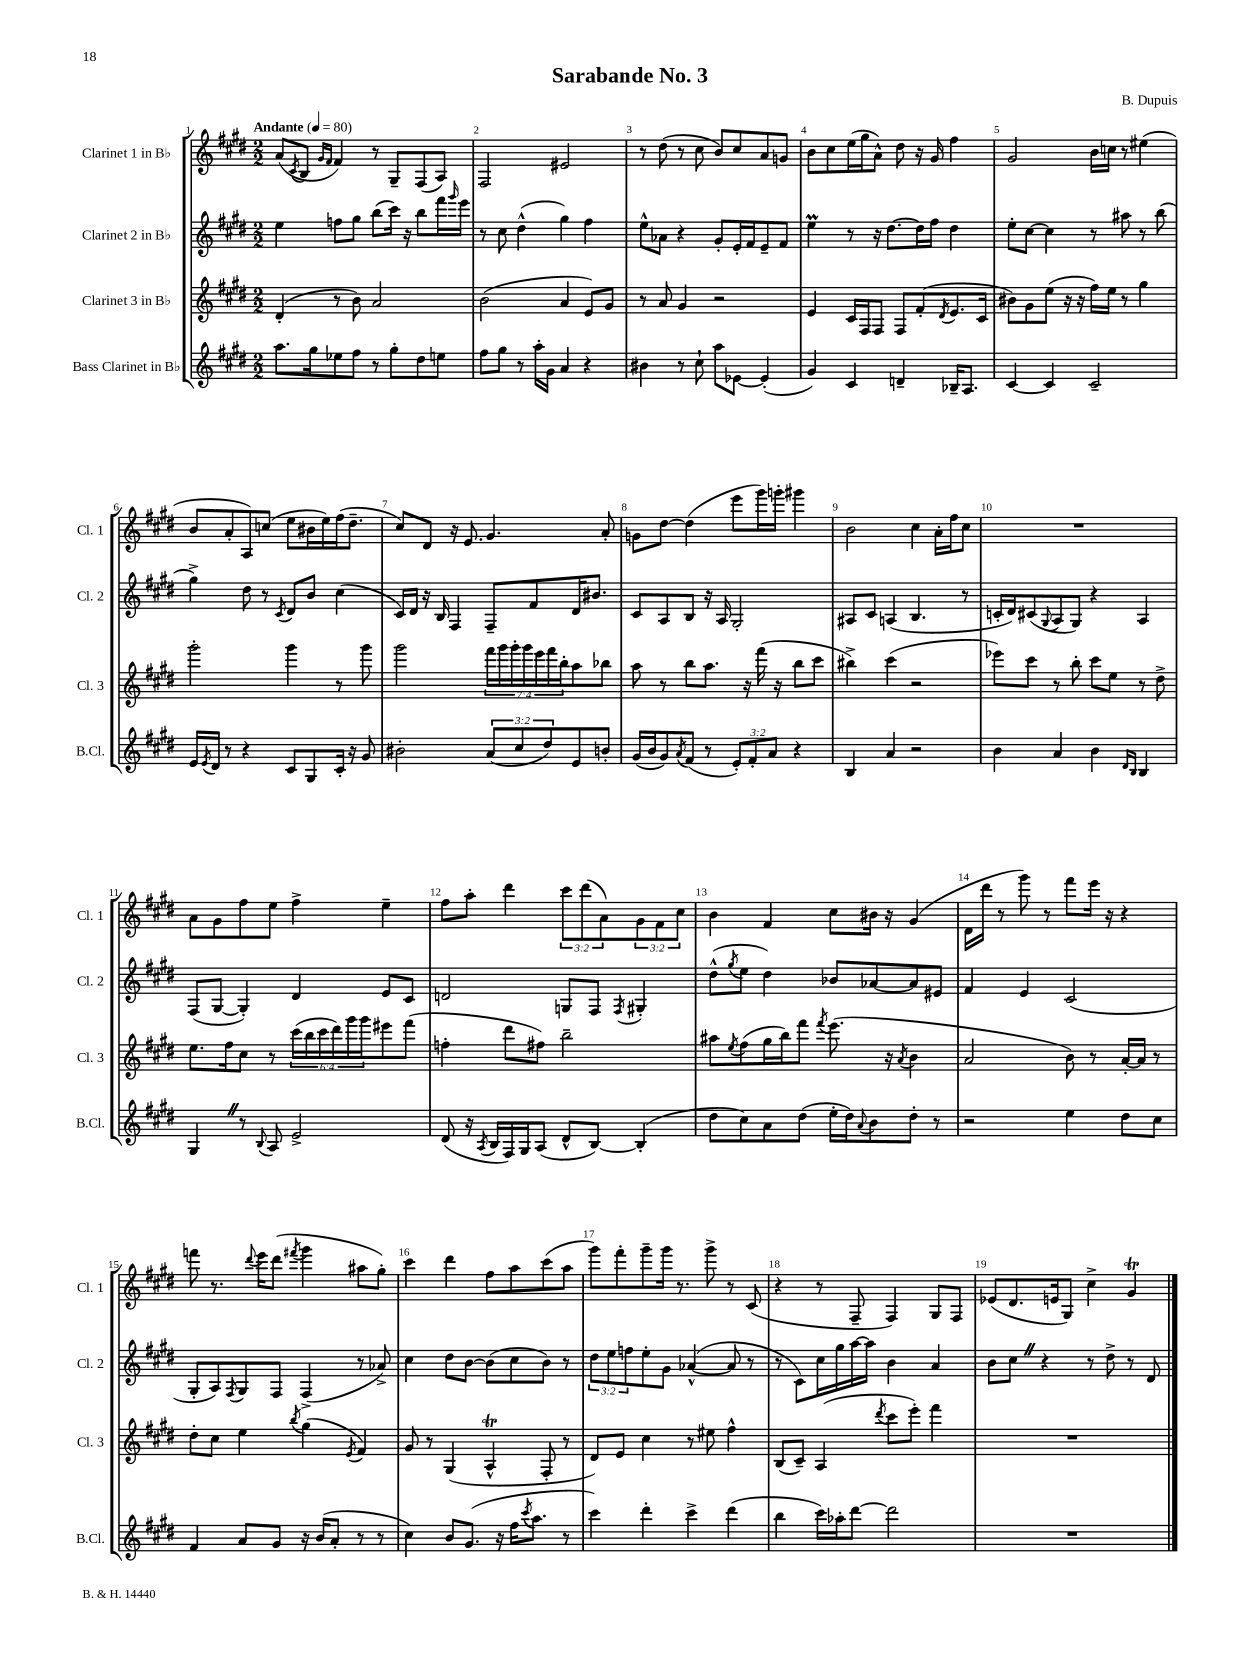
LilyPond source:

\header { title = "Sarabande No. 3" composer = "B. Dupuis" }
<<
\new StaffGroup <<
\new Staff = "s0" \with { instrumentName = "Clarinet 1 in Bb" shortInstrumentName = "Cl. 1" } {
    \clef treble \key e \major \numericTimeSignature \time 2/2 \override Staff.TupletNumber.text = #tuplet-number::calc-fraction-text \tempo "Andante" 4 = 80
    a'8( \acciaccatura { cis'8 } b8 \grace { gis'16 fis'16 } fis'4) r8 gis8-- fis8( a8) |
    fis2 eis'2 |
    r8 dis''8( r8 cis''8 b'8) cis''8 a'8 g'8 |
    b'8 cis''8 e''16( gis''16 a'8-^) dis''8 r16 gis'16 fis''4 |
    gis'2 b'16 c''16 r8 eis''4( |
    b'8 a'8-. a8) c''8( e''8 bis'16 e''16) fis''16( dis''8.-- |
    cis''8) dis'8 r16 e'8. gis'4. a'8-. |
    g'8 dis''8~ dis''4( e'''8 gis'''16) g'''16-. gis'''4 |
    b'2 cis''4 a'16-. fis''16 cis''8 |
    R1 |
    a'8 gis'8 fis''8 e''8 fis''4-> e''4-- |
    fis''8 a''8-. dis'''4 \tuplet 3/2 { cis'''8 dis'''8( a'8) } \tuplet 3/2 { gis'8 fis'8 cis''8 } |
    b'4 fis'4 cis''8 bis'16 r16 gis'4( |
    dis'16 dis'''16 r8 gis'''8) r8 fis'''8 e'''16 r16 r4 |
    f'''8 r8. \appoggiatura { dis'''8 } e'''16 dis'''8( \acciaccatura { fis'''8 } gis'''4 ais''8 gis''8-.) |
    cis'''4 dis'''4 fis''8 a''8 cis'''8( a''8 |
    gis'''8) fis'''8-. gis'''8-- gis'''16 r8. gis'''8-> r8 cis'8( |
    r4 r8 fis8-- fis4) gis8 fis8 |
    ees'8( dis'8. e'16 gis8) cis''4-> gis'4\trill \bar "|." |
}
\new Staff = "s1" \with { instrumentName = "Clarinet 2 in Bb" shortInstrumentName = "Cl. 2" } {
    \clef treble \key e \major \numericTimeSignature \time 2/2 \override Staff.TupletNumber.text = #tuplet-number::calc-fraction-text
    e''4 f''8 gis''8 b''8( cis'''16) r16 b''8 fis'''16 \grace { gis'''16 } e'''16 |
    r8 cis''8 dis''4-^( gis''4) fis''4 |
    e''8-^ aes'8 r4 gis'8-. e'16-. fis'16 e'8-- fis'8 |
    e''4\prall r8 r16 dis''8.~ dis''16 fis''16 dis''4 |
    e''8-. cis''8~ cis''4 r8 ais''8 r8 b''8( |
    gis''4->) dis''8 r8 \acciaccatura { cis'8 } dis'8 b'8 cis''4( |
    cis'16) dis'16 r16 b16 fis4 fis8-- fis'8 dis'16 bis'8. |
    cis'8 a8 b8 r16 a16 gis2-. |
    ais8 cis'8 a4( b4. r8 |
    c'16-. dis'16) cis'8( \appoggiatura { gis8 } a8 gis8) r4 a4 |
    fis8( gis8~ gis4-.) dis'4 e'8 cis'8 |
    d'2 g8 fis8 \acciaccatura { fis8 } gis4-. |
    dis''8-^( \acciaccatura { gis''8 } e''8 dis''4) bes'8 aes'8~ aes'8 eis'8 |
    fis'4 e'4 cis'2( |
    gis8-. a8) \acciaccatura { fis8 } gis8 fis8 fis4->( r8 aes'8->) |
    cis''4 dis''8 b'8~ b'8( cis''8 b'8) r8 |
    \tuplet 3/2 { dis''8 e''8 f''8 } e''8-. gis'8 aes'4~-^( aes'8 r8 |
    r8 cis'8) cis''16 gis''16 a''16~ a''16 b'4 a'4 |
    b'8 cis''8 \once \override BreathingSign.text = \markup { \musicglyph "scripts.caesura.straight" } \breathe r4 r8 dis''8-> r8 dis'8 \bar "|." |
}
\new Staff = "s2" \with { instrumentName = "Clarinet 3 in Bb" shortInstrumentName = "Cl. 3" } {
    \clef treble \key e \major \numericTimeSignature \time 2/2 \override Staff.TupletNumber.text = #tuplet-number::calc-fraction-text
    dis'4-.( r8 b'8) a'2 |
    b'2( a'4 e'8) gis'8 |
    r8 a'8 gis'4 r2 |
    e'4 cis'16 fis16 fis8 fis8 fis'8-.( \acciaccatura { dis'8 } e'8. cis'16 |
    bis'8) gis'8 e''8( r16 r16 fis''16) e''16 r8 gis''4 |
    gis'''2-. gis'''4 r8 gis'''8 |
    gis'''2 \tuplet 7/4 { fis'''16 gis'''16 gis'''16-. gis'''16 e'''16 fis'''16 b''16-. } a''8 bes''8 |
    a''8 r8 b''8 a''8. r16 fis'''16( r16 b''8 cis'''8 |
    bis''4->) cis'''4( r2 |
    ees'''8) cis'''8 r8 b''8-. cis'''8 e''8 r8 dis''8-> |
    e''8. fis''16 cis''8 r8 \tuplet 6/4 { cis'''16( b''16 cis'''16 dis'''16) gis'''16 gis'''16 } eis'''8 fis'''8( |
    f''4-. dis'''8 fis''8) b''2-- |
    ais''8 \acciaccatura { e''8 } fis''8( gis''16 b''16) fis'''8 \acciaccatura { fis'''8 } e'''8.( r16 \acciaccatura { a'8 } b'4 |
    a'2 b'8) r8 a'16~-. a'16 r8 |
    dis''8-. cis''8 e''4 \acciaccatura { b''8 } gis''4( \acciaccatura { e'8 } fis'4) |
    gis'8 r8 gis4( a4-^\trill fis8-. r8 |
    dis'8) e'8 cis''4 r8 eis''8 fis''4-^ |
    b8( cis'8--) a4( \acciaccatura { dis'''8 } cis'''8 e'''8-.) fis'''4 |
    R1 \bar "|." |
}
\new Staff = "s3" \with { instrumentName = "Bass Clarinet in Bb" shortInstrumentName = "B.Cl." } {
    \clef treble \key e \major \numericTimeSignature \time 2/2 \override Staff.TupletNumber.text = #tuplet-number::calc-fraction-text
    a''8. gis''16 ees''8 fis''8 r8 gis''8-. dis''8 e''8 |
    fis''8 gis''8 r8 a''16-. gis'16 a'4 r4 |
    bis'4 r8 cis''8-! a''8 ees'8~ ees'4-.( |
    gis'4) cis'4 d'4-- bes16-- a8. |
    cis'4~ cis'4 cis'2-- |
    e'16 \acciaccatura { e'8 } dis'16 r8 r4 cis'8 gis8 cis'16-. r16 gis'8 |
    bis'2-. \tuplet 3/2 { a'8( cis''8 dis''8) } e'8 b'8-. |
    gis'16( b'16 gis'8) \acciaccatura { a'8 } fis'8( r8 \tuplet 3/2 { e'8-.) fis'8-. a'8 } r4 |
    b4 a'4 r2 |
    b'4 a'4 b'4 \grace { dis'16 b16 } b4 |
    gis4 \once \override BreathingSign.text = \markup { \musicglyph "scripts.caesura.straight" } \breathe r8 \appoggiatura { b8 } a8 e'2-> |
    dis'8( r16 \acciaccatura { a8 } b16 fis16) gis16 a8( dis'8-^ b8~) b4-.( |
    dis''8 cis''8) a'8 dis''8( e''16-. dis''16) \appoggiatura { a'8 } b'8 dis''8-. r8 |
    r2 e''4 dis''8 cis''8 |
    fis'4 a'8 gis'8 r16 b'16( a'8-. r8 r8 |
    cis''4) b'8 gis'8.( r16 fis''16 \acciaccatura { cis'''8 } a''8. r8 |
    cis'''4) dis'''4-. cis'''4-> dis'''4( |
    b''4 cis'''16) aes''16-. dis'''8~ dis'''2 |
    R1 \bar "|." |
}
>>
>>
\layout { \context { \Score \override BarNumber.break-visibility = ##(#f #t #t) barNumberVisibility = #all-bar-numbers-visible } }
